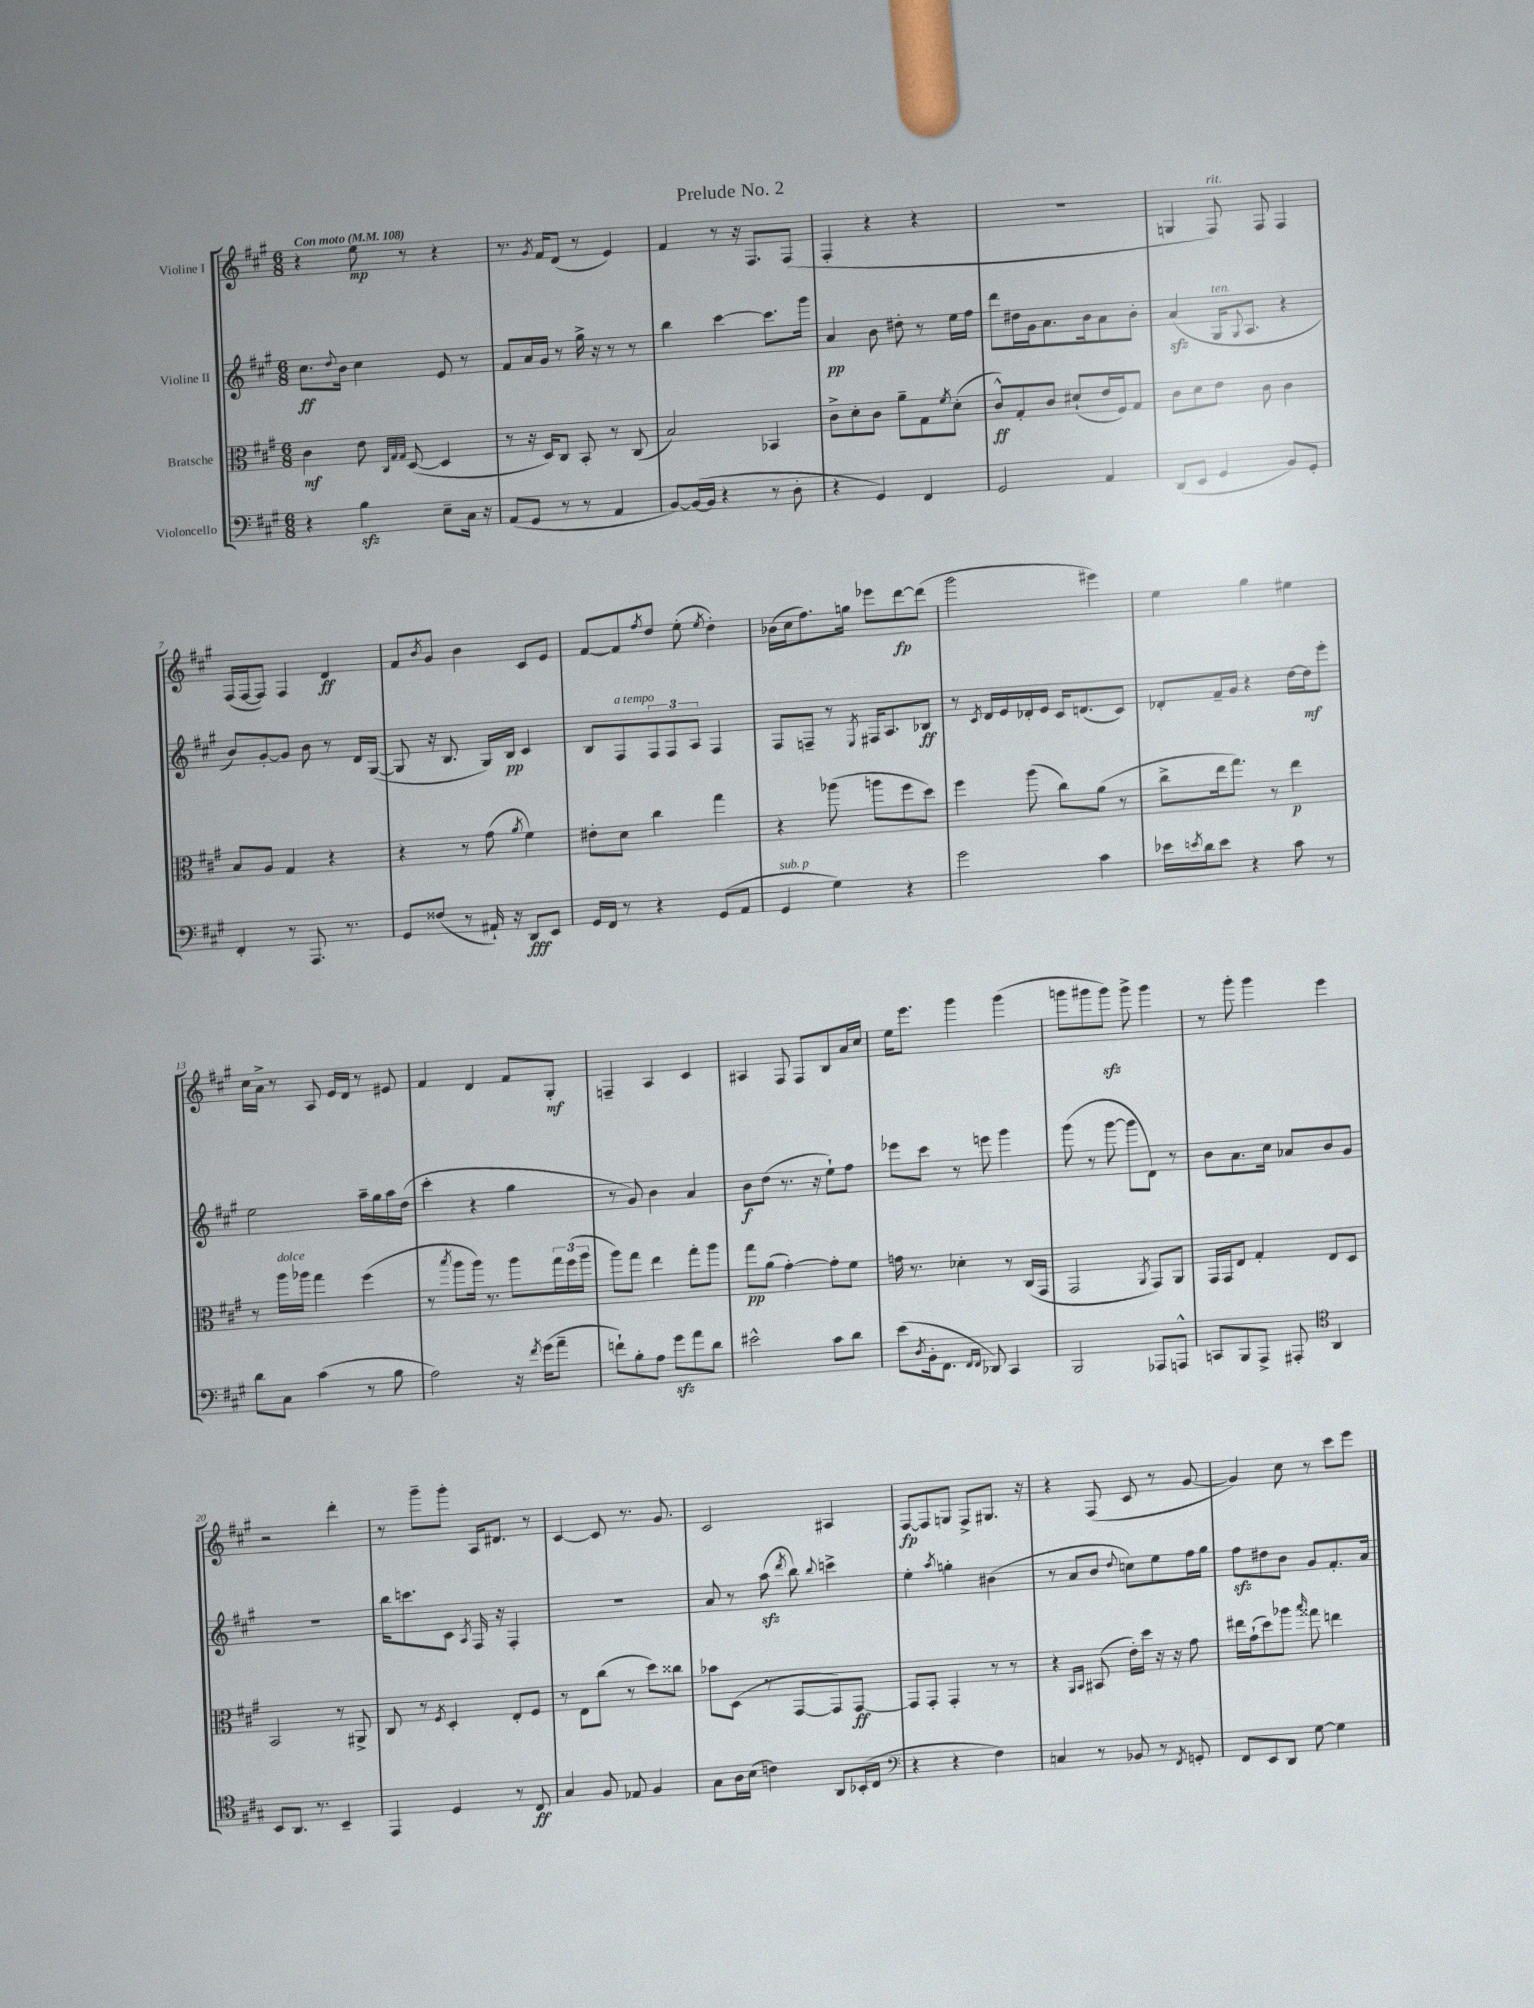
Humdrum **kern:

**kern	**dynam	**kern	**dynam	**kern	**dynam	**kern	**dynam
*part4	*part4	*part3	*part3	*part2	*part2	*part1	*part1
*staff4	*staff4	*staff3	*staff3	*staff2	*staff2	*staff1	*staff1
*I"Violoncello	*	*I"Bratsche	*	*I"Violine II	*	*I"Violine I	*
*clefF4	*	*clefC3	*	*clefG2	*	*clefG2	*
*k[f#c#g#]	*	*k[f#c#g#]	*	*k[f#c#g#]	*	*k[f#c#g#]	*
*M6/8	*	*M6/8	*	*M6/8	*	*M6/8	*
*MM108	*	*MM108	*	*MM108	*	*MM108	*
=1	=1	=1	=1	=1	=1	=1	=1
!	!	!	!	!	!	!LO:TX:a:B:t=Con moto	!
4r	.	4c#\	mf	8.cc#\L	ff	4r	.
.	.	.	.	8qqdd/	.	.	.
.	.	.	.	16b\Jk	.	.	.
4Bzz\	.	8e\	.	4cc#\	.	8ee\	mp
.	.	32qqC#/LLL	.	.	.	.	.
.	.	32qqG#/	.	.	.	.	.
.	.	32qqG#/JJJ	.	.	.	.	.
.	.	([8D/	.	.	.	8r	.
8E~\L	.	4D/]	.	8e/	.	4r	.
16C#\Jk	.	.	.	8r	.	.	.
16r	.	.	.	.	.	.	.
=2	=2	=2	=2	=2	=2	=2	=2
(8AA/L	.	8r	.	8f#/L	.	8.r	.
8GG#/J	.	16r	.	16a/L	.	.	.
.	.	.	.	.	.	8qg#/	.
.	.	16D/KL)	.	16g#/JJ	.	16f#/KL	.
8r	.	8C#/J	.	8r	.	(8d/J	.
8r	.	8BB'/	.	16gg#^\	.	8r	.
.	.	.	.	16r	.	.	.
4AA/	.	8r	.	8r	.	4e/)	.
.	.	(8C#/	.	8r	.	.	.
=3	=3	=3	=3	=3	=3	=3	=3
[8BB/L)	.	2B/)	.	4bb\	.	4f#/	.
(16BB/L_	.	.	.	.	.	.	.
16BB/JJ]	.	.	.	.	.	.	.
4r	.	.	.	[4ccc#\	.	8r	.
.	.	.	.	.	.	16r	.
.	.	.	.	.	.	8.F#/L	.
8r	.	4BB-X/	.	8.ccc#\L]	.	.	.
8D'\	.	.	.	.	.	(8F#/J	.
.	.	.	.	16ggg#\Jk	.	.	.
=4	=4	=4	=4	=4	=4	=4	=4
4r	.	8c#^\L	.	4a/	pp	4F#'/	.
.	.	8d'\	.	.	.	.	.
4GG#/)	.	8c#\J	.	8b\	.	4r	.
.	.	8a~\L	.	8dd#X'\	.	.	.
4FF#/	.	8G#\	.	8r	.	4r	.
.	.	8qf#/	.	.	.	.	.
.	.	(8d'\J	.	16ee\LL	.	.	.
.	.	.	.	16ff#\JJ	.	.	.
=5	=5	=5	=5	=5	=5	=5	=5
2GG#/	.	8c#^^/L)	ff	8ddd\L	.	2.r	.
.	.	8G#'/	.	16dd#X\L	.	.	.
.	.	.	.	16g#\J	.	.	.
.	.	8c#/J	.	8.a\	.	.	.
.	.	(8d#X`/L	.	.	.	.	.
.	.	.	.	16b\k	.	.	.
4AA/	.	16e/L	.	8a\	.	.	.
.	.	16F#/J)	.	.	.	.	.
.	.	8G#/J	.	8b'\J	.	.	.
=6	=6	=6	=6	=6	=6	=6	=6
(8DD/L	.	8c#\L	.	(4azz/	.	4Gn/	.
8EE/J	.	8d\	.	.	.	.	.
!	!	!	!	!	!	!LO:TX:a:i:t=rit.	!
!	!	!	!	!LO:TX:a:i:t=ten.	!	!	!
4GG#/	.	8e\J	.	16G#/KL	.	8F#/)	.
.	.	.	.	8qqG#/	.	.	.
.	.	.	.	8.A/J	.	.	.
.	.	8c#\	.	.	.	8F#/	.
8BB/L)	.	4c#\	.	4r	.	4F#/	.
8GG#'/J	.	.	.	.	.	.	.
!!LO:LB:g=z
=7	=7	=7	=7	=7	=7	=7	=7
4FF#'/	.	8B/L	.	8b/L)	.	(16F#/LL	.
.	.	.	.	.	.	[16F#/J	.
.	.	8A/J	.	[8g#'/	.	8F#/J])	.
8r	.	4G#/	.	8g#/J]	.	4F#/	.
8.AAA/	.	.	.	8b\	.	.	.
.	.	4r	.	8r	.	4d/	ff
8.r	.	.	.	.	.	.	.
.	.	.	.	16d/LL	.	.	.
.	.	.	.	([16G#/JJ	.	.	.
=8	=8	=8	=8	=8	=8	=8	=8
8GG#/L	.	4r	.	8G#/]	.	8f#/L	.
.	.	.	.	.	.	8qb/	.
(8F##X/J	.	.	.	16r	.	8g#/J	.
.	.	.	.	8.B/	.	.	.
8r	.	8r	.	.	.	4b\	.
16AA#X`/)	.	(8g#\	.	16G#/LL)	.	.	.
16r	.	.	.	16B/JJ	pp	.	.
.	.	8qa/	.	.	.	.	.
8DD/L	fff	4f#\)	.	4c#/	.	8c#/L	.
8EE/J	.	.	.	.	.	8e/J	.
=9	=9	=9	=9	=9	=9	=9	=9
16GG#/LL	.	8e#X'\L	.	8B/L	.	[8f#/L	.
16FF#/JJ	.	.	.	.	.	.	.
!	!	!	!	!LO:TX:a:i:t=a tempo	!	!	!
8r	.	8d\J	.	8F#/	.	8f#/]	.
.	.	.	.	.	.	8qff#/	.
4r	.	4cc#\	.	12F#/	.	8dd/J	.
.	.	.	.	12F#/	.	.	.
.	.	.	.	.	.	(8ee'\	.
.	.	.	.	12A/J	.	.	.
.	.	.	.	.	.	8qee/	.
(8GG#/L	.	4gg#\	.	4F#/	.	4dd'\)	.
8AA/J	.	.	.	.	.	.	.
=10	=10	=10	=10	=10	=10	=10	=10
!LO:TX:a:i:t=sub. p	!	!	!	!	!	!	!
4GG#/	.	4r	.	8F#/L	.	(16b-X\LL	.
.	.	.	.	.	.	16cc#\J	.
.	.	.	.	8Fn~/J	.	8.ff#\)	.
4G#\)	.	(8aa-X\	.	8r	.	.	.
.	.	.	.	.	.	16ggn\Jk	.
.	.	.	.	8qE/	.	.	.
.	.	8aan\L	.	16F#X/KL	.	8eee-X\L	.
.	.	.	.	8.A/	.	.	.
4r	.	8ff#\	.	.	.	[8ddd\	fp
.	.	8dd\J)	.	8B-X/J	ff	(8ddd\J]	.
=11	=11	=11	=11	=11	=11	=11	=11
2g#\	.	4ff#\	.	8r	.	2ggg#\	.
.	.	.	.	8qc#/	.	.	.
.	.	.	.	16d/LL	.	.	.
.	.	.	.	16e/	.	.	.
.	.	(8aa\	.	16d-X'/	.	.	.
.	.	.	.	16e/JJ	.	.	.
.	.	8cc#\L)	.	16c#/KL	.	.	.
.	.	.	.	(8.dn/	.	.	.
4c#\	.	(8a\J	.	.	.	4eee#X\)	.
.	.	8r	.	8c#/J)	.	.	.
=12	=12	=12	=12	=12	=12	=12	=12
16e-X\LL	.	8cc#^\L	.	8d-X'/L	.	4ee\	.
8qen/	.	.	.	.	.	.	.
16d\J	.	.	.	.	.	.	.
8e\J	.	16ee\k	.	16f#~/L	.	.	.
.	.	8.gg#\J)	.	16g#/JJ	.	.	.
4r	.	.	.	4r	.	4gg#\	.
.	.	8r	.	.	.	.	.
8c#\	.	4ee\	p	[16dd\LL	.	4ee#X\	.
.	.	.	.	16dd\J]	mf	.	.
8r	.	.	.	8eee'\J	.	.	.
!!LO:LB:g=z
=13	=13	=13	=13	=13	=13	=13	=13
8d\L	.	8r	.	2ee\	.	16cc#\LL	.
.	.	.	.	.	.	16a^\JJ	.
!	!	!LO:TX:a:i:t=dolce	!	!	!	!	!
8C#\J	.	16aa\LL	.	.	.	8r	.
.	.	16aa-X\JJ	.	.	.	.	.
(4c#\	.	4gg#\	.	.	.	8A/	.
.	.	.	.	.	.	16e/LL	.
.	.	.	.	.	.	16d/JJ	.
8r	.	(4ff#\	.	16aa~\LL	.	8r	.
.	.	.	.	16gg#\	.	.	.
8B\	.	.	.	16aa\	.	8e#X/	.
.	.	.	.	(16dd\JJ	.	.	.
=14	=14	=14	=14	=14	=14	=14	=14
2A\)	.	8r	.	4ccc#'\	.	4f#/	.
.	.	8qbb/	.	.	.	.	.
.	.	8aa\L	.	.	.	.	.
.	.	16aa\Jk)	.	4r	.	4d/	.
.	.	8.r	.	.	.	.	.
16r	.	8aa\L	.	4gg#\	.	8f#/L	.
8qf#/	.	.	.	.	.	.	.
(16g#\KL	.	.	.	.	.	.	.
8a~\J	.	24gg#\L	.	.	.	8G#'/J	mf
.	.	(24ff#\	.	.	.	.	.
.	.	24aa\JJ	.	.	.	.	.
=15	=15	=15	=15	=15	=15	=15	=15
8fn`\L)	.	8aa\L)	.	8r	.	4Fn~/	.
8B'\	.	8gg#\J	.	8g#/)	.	.	.
8A\J	.	4ee\	.	4b\	.	4A/	.
8g#zz\L	.	.	.	.	.	.	.
8a\	.	8gg#'\L	.	4a/	.	4c#/	.
8d\J	.	8aa\J	.	.	.	.	.
=16	=16	=16	=16	=16	=16	=16	=16
2e#X^^\	.	8gg#\L	pp	8b\L	f	4A#X/	.
.	.	(8a\J	.	(8dd\J	.	.	.
.	.	[4g#'\)	.	8.r	.	8F#/	.
.	.	.	.	.	.	8F#/L	.
.	.	.	.	16r	.	.	.
8c#\L	.	8g#'\L]	.	8ee`\L)	.	8B/	.
8d\J	.	8f#\J	.	8ff#\J	.	16a/L	.
.	.	.	.	.	.	16cc#/JJ	.
=17	=17	=17	=17	=17	=17	=17	=17
(8e\L	.	16gn\	.	8eee-X\L	.	16ee\KL	.
.	.	8.r	.	.	.	8.eee\J	.
8qD/	.	.	.	.	.	.	.
16BB'\k	.	.	.	8ccc#\J	.	.	.
8.FF#\J	.	.	.	.	.	.	.
.	.	4d-X'\	.	8r	.	4ggg#\	.
16qqFF#/LL	.	.	.	.	.	.	.
16qqFF#/JJ	.	.	.	.	.	.	.
8DD-X/)	.	.	.	8eeen\	.	.	.
4CC#/	.	8r	.	4ggg#\	.	(4ggg#\	.
.	.	(16C#/LL	.	.	.	.	.
.	.	16GG#/JJ	.	.	.	.	.
=18	=18	=18	=18	=18	=18	=18	=18
2BBB/	.	2GG#/	.	(8ggg#\	.	8gggn\L	.
.	.	.	.	8r	.	8ggg#X\	.
.	.	.	.	[8ggg#\	.	8ggg#zz\J)	.
.	.	.	.	8ggg#\L]	.	8ggg#^\	.
.	.	8qAA/	.	.	.	.	.
8AAA-X/L	.	8GG#/L)	.	8d\J)	.	4ggg#\	.
8AAAn^^/J	.	8AA/J	.	8r	.	.	.
=19	=19	=19	=19	=19	=19	=19	=19
8CCn/L	.	16GG#/LL	.	8b\L	.	8r	.
.	.	16GG#/J	.	.	.	.	.
8BBB/	.	8E/J	.	8.a\	.	8ggg#'\	.
8AAA^/J	.	4G#'/	.	.	.	4ggg#\	.
.	.	.	.	16cc#\Jk	.	.	.
8AAA#X'/	.	.	.	8a-X/L	.	.	.
*clefC4	*	*	*	*	*	*	*
4AA/	.	8E/L	.	8b/	.	4eee\	.
.	.	8D/J	.	8g#/J	.	.	.
!!LO:LB:g=z
=20	=20	=20	=20	=20	=20	=20	=20
8BB/L	.	2BB/	.	2.r	.	2r	.
8.AA/J	.	.	.	.	.	.	.
8.r	.	.	.	.	.	.	.
4BB~/	.	8r	.	.	.	4ddd'\	.
.	.	8AA#X^/	.	.	.	.	.
=21	=21	=21	=21	=21	=21	=21	=21
4EE/	.	8C#/	.	16bb\KL	.	8r	.
.	.	.	.	8.cccn\	.	.	.
.	.	8r	.	.	.	8ggg#~\L	.
.	.	8qF#/	.	.	.	.	.
4D/	.	4D'/	.	8c#\J	.	8ggg#'\J	.
.	.	.	.	8qA/	.	.	.
.	.	.	.	16F#/	.	16A/KL	.
.	.	.	.	16r	.	8.d#X/J	.
8r	.	8E'/L	.	4F#'/	.	.	.
8C#/	ff	8F#/J	.	.	.	8r	.
=22	=22	=22	=22	=22	=22	=22	=22
4G#/	.	8r	.	2.r	.	[4c#/	.
.	.	8E\L	.	.	.	.	.
8F#/	.	(8cc#\J	.	.	.	8c#/]	.
8E-X/	.	8r	.	.	.	8.r	.
4F#/	.	8dd\L)	.	.	.	.	.
.	.	.	.	.	.	8.g#/	.
.	.	8cc##X\J	.	.	.	.	.
=23	=23	=23	=23	=23	=23	=23	=23
8G#\L	.	8b-X\L	.	8a/	.	2c#/	.
16A\L	.	(8D\J	.	8r	.	.	.
(16B\JJ	.	.	.	.	.	.	.
4cn\)	.	8r	.	(8aazz\	.	.	.
.	.	.	.	8qddd/	.	.	.
.	.	[8GG#/L	.	8bb\)	.	.	.
.	.	.	.	8qqbb/	.	.	.
8AA/L	.	8GG#/])	.	4cccn^\	.	4A#X/	.
(16BB-X'/L	.	[8GG#/J	ff	.	.	.	.
16C#/JJ	.	.	.	.	.	.	.
=24	=24	=24	=24	=24	=24	=24	=24
*clefF4	*	*	*	*	*	*	*
4r	.	8GG#/L]	.	4ee'\	.	[8F#/L	fp
.	.	8GG#'/J	.	.	.	8F#/]	.
.	.	.	.	8qaa/	.	.	.
4r	.	4GG#'/	.	4ggn'\	.	8Gn/J	.
.	.	.	.	.	.	8F#^/L	.
4F#\)	.	8r	.	(4b#X\	.	8.G#X/J	.
.	.	8r	.	.	.	.	.
.	.	.	.	.	.	16r	.
=25	=25	=25	=25	=25	=25	=25	=25
4Cn/	.	4r	.	8r	.	4r	.
.	.	.	.	8a/L	.	.	.
.	.	16qqAA/LL	.	.	.	.	.
.	.	16qqBB/JJ	.	.	.	.	.
8r	.	(8BB#X/	.	8b/J	.	(8F#/	.
.	.	.	.	8qqdd/	.	.	.
8BB-X/	.	16e'\LL)	.	8ccn\L)	.	8c#/	.
.	.	16dd\JJ	.	.	.	.	.
8r	.	16r	.	8ee\	.	8r	.
.	.	16r	.	.	.	.	.
8qFF#/	.	.	.	.	.	.	.
8GGn'/	.	8g#\	.	16ff#\L	.	[8g#/	.
.	.	.	.	16gg#\JJ	.	.	.
=26	=26	=26	=26	=26	=26	=26	=26
8FF#/L	.	16ee#X\LL	.	8ff#zz\L	.	4g#/])	.
.	.	(16g#`\J	.	.	.	.	.
8EE/	.	8dd\)	.	8dd#X\	.	.	.
8DD/J	.	8aa-X\J	.	8b\J	.	8cc#\	.
.	.	16qqbb/	.	.	.	.	.
[8G#\	.	8gg##X\	.	8g#/L	.	8r	.
4G#\]	.	4een\	.	8.f#'/	.	8ccc#\L	.
.	.	.	.	.	.	8eee\J	.
.	.	.	.	16a/Jk	.	.	.
==	==	==	==	==	==	==	==
*-	*-	*-	*-	*-	*-	*-	*-
